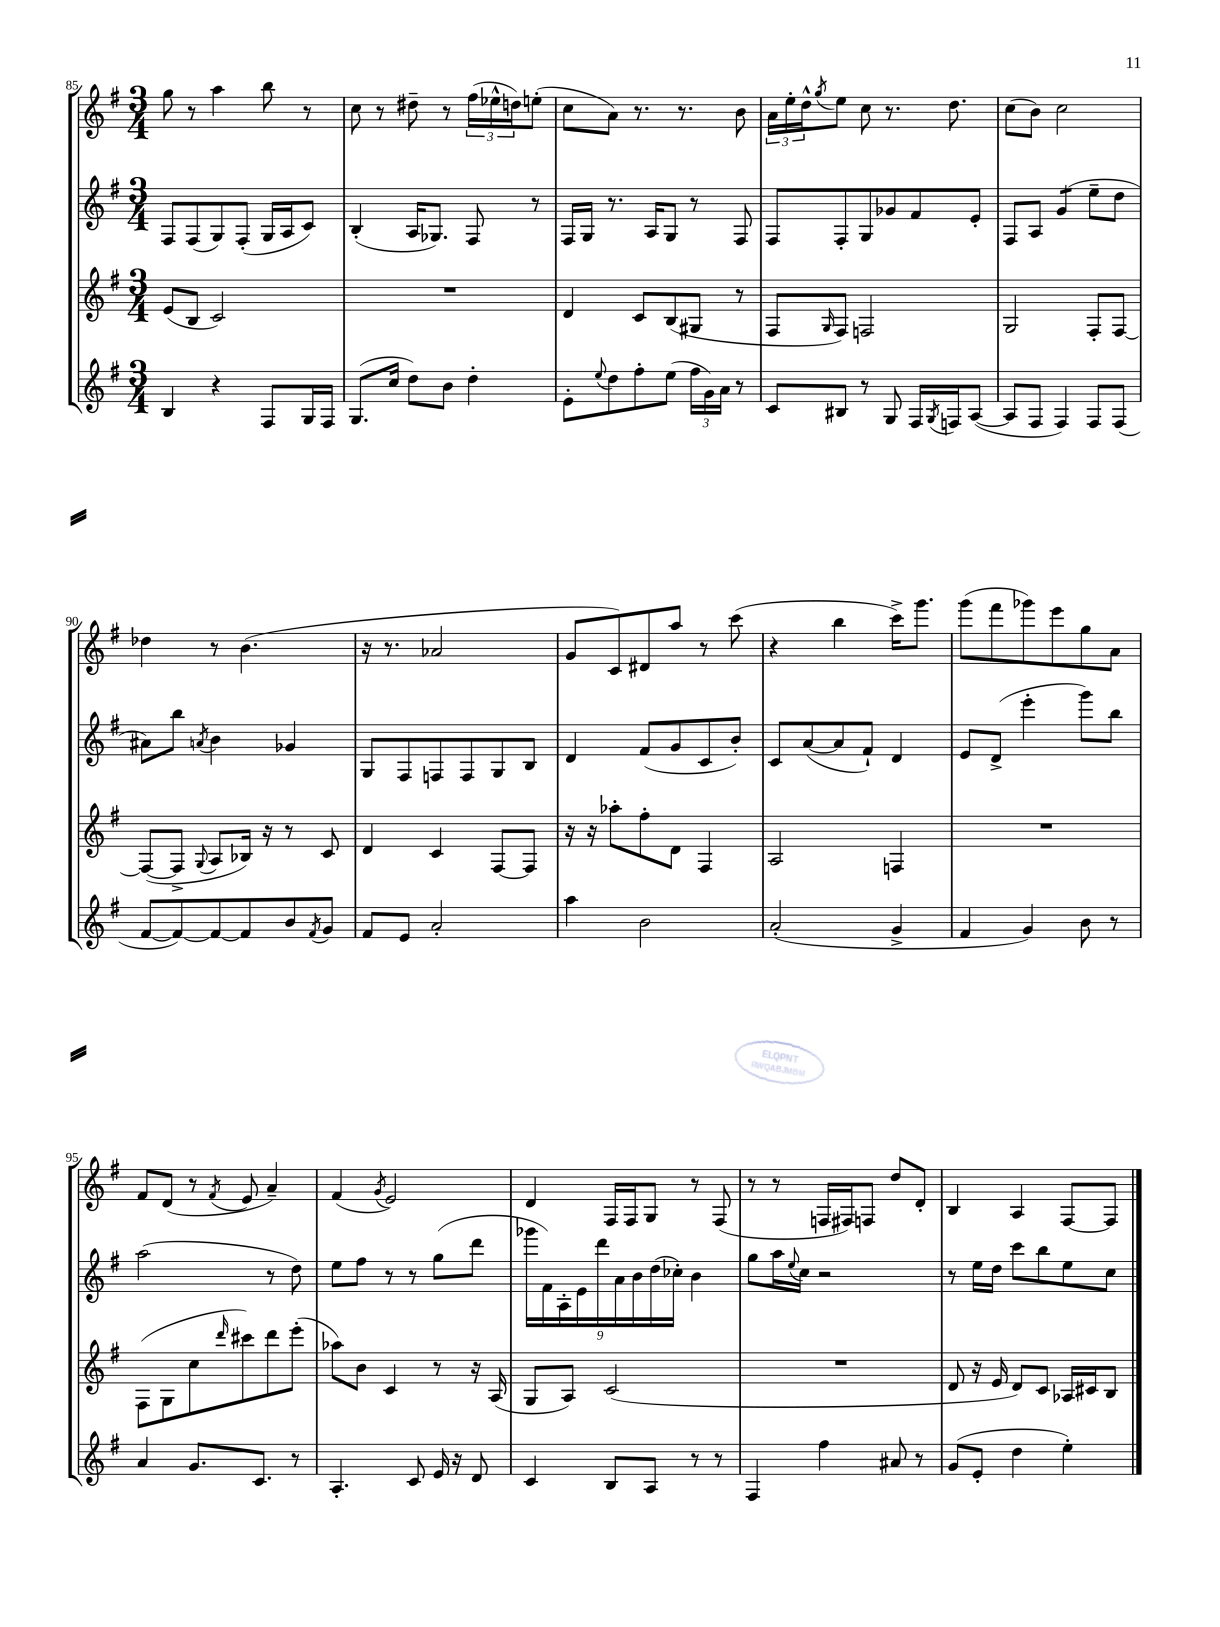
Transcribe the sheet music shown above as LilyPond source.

<<
\new StaffGroup <<
\new Staff = "s0" {
    \clef treble \key g \major \numericTimeSignature \time 3/4
    g''8 r8 a''4 b''8 r8 |
    c''8 r8 dis''8-- r8 \tuplet 3/2 { fis''16( ees''16-^ d''16) } e''8-.( |
    c''8 a'8) r8. r8. b'8 |
    \tuplet 3/2 { a'16 e''16-. d''16-^ } \acciaccatura { g''8 } e''8 c''8 r8. d''8. |
    c''8( b'8) c''2 |
    des''4 r8 b'4.( |
    r16 r8. aes'2 |
    g'8 c'8) dis'8 a''8 r8 c'''8( |
    r4 b''4 c'''16->) g'''8. |
    g'''8( fis'''8 ges'''8) e'''8 g''8 a'8 |
    fis'8 d'8( r8 \acciaccatura { fis'8 } e'8 a'4--) |
    fis'4( \acciaccatura { g'8 } e'2) |
    d'4 fis16 fis16 g8 r8 fis8( |
    r8 r8 f16 fis16) f8 d''8 d'8-. |
    b4 a4 fis8~ fis8 \bar "|." |
}
\new Staff = "s1" {
    \clef treble \key g \major \numericTimeSignature \time 3/4
    fis8 fis8( g8) fis8-.( g16 a16 c'8) |
    b4-.( a16 ges8.) fis8 r8 |
    fis16 g16 r8. a16 g8 r8 fis8 |
    fis8 fis8-. g8 ges'8 fis'8 e'8-. |
    fis8 a8 g'4:8( e''8-- d''8 |
    ais'8) b''8 \acciaccatura { a'8 } b'4 ges'4 |
    g8 fis8 f8 f8 g8 b8 |
    d'4 fis'8( g'8 c'8 b'8-.) |
    c'8 a'8~( a'8 fis'8-!) d'4 |
    e'8 d'8->( e'''4-. g'''8) b''8 |
    a''2( r8 d''8) |
    e''8 fis''8 r8 r8 g''8( d'''8 |
    \tuplet 9/8 { ges'''16 fis'16) a16-. e'16 d'''16 a'16 b'16 d''16( ces''16-.) } b'4 |
    g''8 a''16 \appoggiatura { e''8 } c''16 r2 |
    r8 e''16 d''16 c'''8 b''8 e''8 c''8 \bar "|." |
}
\new Staff = "s2" {
    \clef treble \key g \major \numericTimeSignature \time 3/4
    e'8( b8 c'2) |
    R2. |
    d'4 c'8 b8( gis8 r8 |
    fis8 \grace { g16 } fis8) f2 |
    g2 fis8-. fis8~ |
    fis8~( fis8-> \appoggiatura { g8 } a8 bes16) r16 r8 c'8 |
    d'4 c'4 fis8~ fis8 |
    r16 r16 aes''8-. fis''8-. d'8 fis4 |
    a2 f4 |
    R2. |
    fis8( g8 c''8 \grace { d'''16 } cis'''8) d'''8 e'''8-.( |
    aes''8) b'8 c'4 r8 r16 a16( |
    g8 a8) c'2( |
    R2. |
    d'8 r16 e'16 d'8) c'8 aes16 cis'16 b8 \bar "|." |
}
\new Staff = "s3" {
    \clef treble \key g \major \numericTimeSignature \time 3/4
    b4 r4 fis8 g16 fis16 |
    g8.( c''16 d''8) b'8 d''4-. |
    e'8-. \appoggiatura { e''8 } d''8 fis''8-. e''8( \tuplet 3/2 { fis''16 g'16) a'16 } r8 |
    c'8 bis8 r8 g8 fis16 \acciaccatura { g8 } f16 a8~( |
    a8 fis8 fis4) fis8 fis8( |
    fis'8~ fis'8~) fis'8~ fis'8 b'8 \acciaccatura { fis'8 } g'8 |
    fis'8 e'8 a'2-. |
    a''4 b'2 |
    a'2-.( g'4-> |
    fis'4 g'4) b'8 r8 |
    a'4 g'8. c'8. r8 |
    a4.-. c'8 e'16 r16 d'8 |
    c'4 b8 a8 r8 r8 |
    fis4 fis''4 ais'8 r8 |
    g'8( e'8-. d''4 e''4-.) \bar "|." |
}
>>
>>
\layout { \context { \Score currentBarNumber = #85 } }
